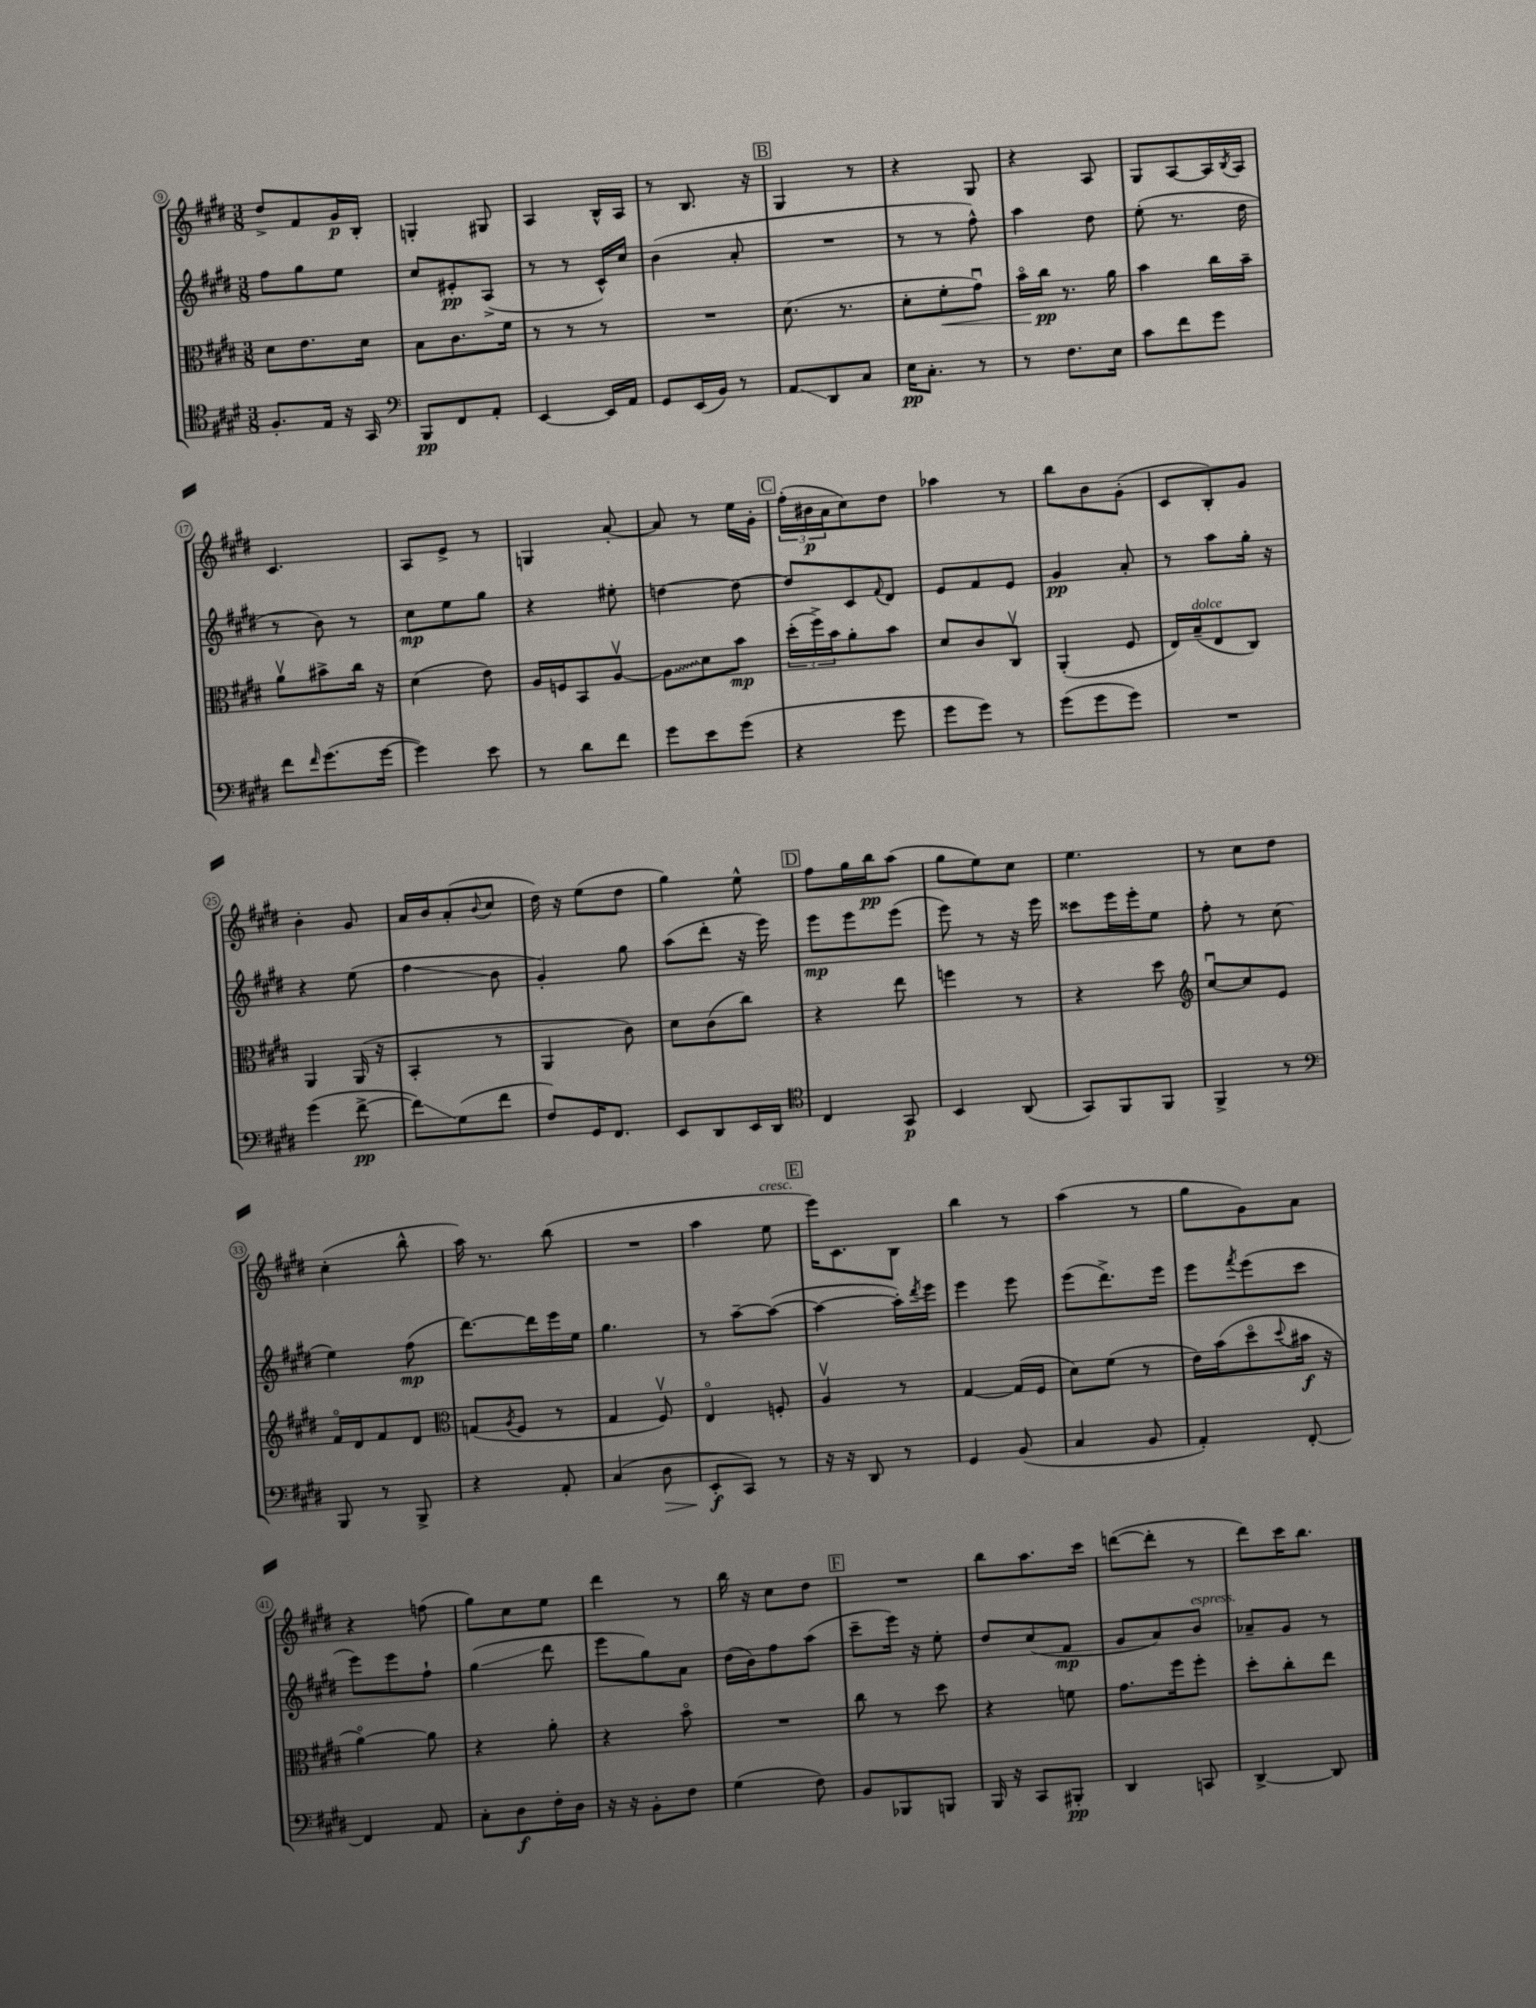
<<
\new StaffGroup <<
\new Staff = "s0" {
    \clef treble \key e \major \numericTimeSignature \time 3/8
    dis''8-> fis'8 gis'16\p b16-. |
    g4-. gis8 |
    a4 b16-^ a16 |
    r8 b8. r16 |
    \mark \markup { \box "B" } gis4 r8 |
    r4 gis8 |
    r4 a8 |
    gis8 a8~ a16 \acciaccatura { b8 } a16 |
    cis'4. |
    a8 e'8-> r8 |
    g4 a'8~-. |
    a'8 r8 e''16 gis'16-. |
    \mark \markup { \box "C" } \tuplet 3/2 { fis''16-.( bis'16\p a'16 } cis''8) dis''8 |
    aes''4 r8 |
    b''8 b'8 gis'8-.( |
    cis'8 b8-.) gis'8 |
    b'4-. gis'8 |
    a'16 b'16 a'8-.( \appoggiatura { b'8 } cis''8 |
    dis''16) r16 e''8( dis''8 |
    gis''4) e''8-^ |
    \mark \markup { \box "D" } fis''8 gis''16 b''16\pp a''8( |
    gis''8 e''8) cis''8 |
    e''4. |
    r8 cis''8 dis''8 |
    cis''4-.( b''8-^ |
    a''16) r8. b''8( |
    R4. |
    a''4 e''8^\markup { \italic "cresc." } |
    \mark \markup { \box "E" } e'''16) cis'8. b8 |
    b''4 r8 |
    a''4( r8 |
    gis''8 gis'8) a'8 |
    r4 f''8( |
    gis''8) cis''8 e''8 |
    dis'''4 r8 |
    b''16 r16 cis''8 dis''8 |
    \mark \markup { \box "F" } R4. |
    b''8 a''8. cis'''16 |
    d'''8~( d'''8-. r8 |
    dis'''8) cis'''16 b''8. \bar "|." |
}
\new Staff = "s1" {
    \clef treble \key e \major \numericTimeSignature \time 3/8
    fis''8 gis''8 e''8 |
    cis''8 eis'8-.\pp a8->( |
    r8 r8 cis'16-^) cis''16 |
    b'4( a'8-. |
    \mark \markup { \box "B" } R4. |
    r8 r8 fis''8-^) |
    a''4 dis''8 |
    e''8-.( r8. dis''16 |
    r8 b'8) r8 |
    cis''8\mp e''8 gis''8 |
    r4 eis''8-. |
    d''4~ d''8~ |
    \mark \markup { \box "C" } d''8 cis'8 \appoggiatura { fis'8 } dis'8 |
    e'8 fis'8 e'8 |
    gis'4\pp a'8-. |
    r8 a''8 gis''16-. r16 |
    r4 e''8( |
    fis''4\glissando b'8 |
    gis'4-.) gis''8 |
    a''8( dis'''8-. r16 e'''16) |
    \mark \markup { \box "D" } e'''8\mp e'''8 e'''8( |
    e'''8) r8 r16 e'''16 |
    cisis'''8 e'''16 e'''16-. e''8 |
    fis''8-. r8 cis''8( |
    e''4) fis''8\mp( |
    dis'''8.~) dis'''16 e'''16 e''16 |
    gis''4. |
    r8 a''8~-- a''8~( |
    \mark \markup { \box "E" } a''4~ a''16-.) \acciaccatura { dis'''8 } e'''16 |
    e'''4 e'''8 |
    e'''8( dis'''8.->) e'''16 |
    e'''8 \acciaccatura { fis'''8 } e'''8( cis'''8 |
    e'''8) e'''8 fis''8-! |
    gis''4\glissando( dis'''8 |
    e'''8 gis''8) a'8 |
    dis''16( b'16) fis''8 a''8( |
    \mark \markup { \box "F" } cis'''8-- e'''16) r16 e''8-. |
    dis''8 cis''8( fis'8\mp |
    gis'8 a'8) b'8^\markup { \italic "espress." } |
    aes'8-- gis'8 r8 \bar "|." |
}
\new Staff = "s2" {
    \clef alto \key e \major \numericTimeSignature \time 3/8
    dis'8 e'8. dis'16 |
    b8 cis'8. fis'16 |
    r8 r8 r8 |
    R4. |
    \mark \markup { \box "B" } dis'8.( r8. |
    dis'8-. fis'8-.\< gis'8\downbow) |
    b'16\flageolet cis''16\pp\! r8. a'16 |
    b'4 cis''16 b'16-- |
    a'8\upbow bis'8-> cis''16 r16 |
    dis'4( e'8) |
    a16 f16 b,8 a8~\upbow |
    \once \override Glissando.style = #'zigzag a8\glissando dis'8 b'8\mp |
    \mark \markup { \box "C" } \tuplet 3/2 { dis''16-.( fis''16->) b'16 } a'8-. b'8 |
    dis'8 cis'8 cis8\upbow |
    a,4-.( fis8 |
    e16) b16--^\markup { \italic "dolce" }( e8 cis8) |
    a,4 a,16( r16 |
    b,4-. r8 |
    a,4 cis'8) |
    dis'8 cis'8( cis''8) |
    \mark \markup { \box "D" } r4 e''8 |
    f''4 r8 |
    r4 dis''8 |
    \clef treble cis''8~\downbow cis''8 e'8 |
    fis'16\flageolet dis'16 fis'8 dis'8 |
    \clef alto g8( \acciaccatura { a8 } fis8 r8 |
    gis4 fis8\upbow) |
    e4\flageolet f8-. |
    \mark \markup { \box "E" } a4\upbow r8 |
    gis4~ gis16( fis16 |
    dis'8) fis'8( r8 |
    e'16) b'16( dis''8\flageolet \appoggiatura { dis''8 } bis'16\f r16 |
    a'4~\flageolet) a'8 |
    r4 a'8-. |
    r4 b'8\flageolet |
    R4. |
    \mark \markup { \box "F" } cis''8 r8 dis''8 |
    r4 f'8 |
    gis'8. fis''16 fis''8-. |
    dis''8-. cis''8-. e''8 \bar "|." |
}
\new Staff = "s3" {
    \clef tenor \key e \major \numericTimeSignature \time 3/8
    fis8.-. e16 r16 gis,16 |
    \clef bass b,,8\pp fis,8 a,8-. |
    e,4~ e,16 a,16 |
    gis,8 e,16( b,16) r8 |
    \mark \markup { \box "B" } a,8\glissando dis,8 cis8 |
    e16\pp cis8.-. r8 |
    r8 fis8. e16 |
    cis'8 fis'8 gis'8 |
    fis'8 \grace { fis'16 } gis'8.( gis'16~ |
    gis'4) e'8 |
    r8 dis'8 fis'8 |
    gis'8 e'8 gis'8( |
    \mark \markup { \box "C" } r4 gis'8 |
    gis'8 gis'8) r8 |
    gis'8( gis'8 gis'8) |
    R4. |
    gis'4( fis'8~->\pp |
    fis'8\glissando) gis8( fis'8 |
    fis8) gis,16 fis,8. |
    e,8 dis,8 e,16 dis,16 |
    \mark \markup { \box "D" } \clef tenor cis4 gis,8\p |
    b,4 a,8( |
    gis,8) fis,8 fis,8 |
    fis,4-> r8 |
    \clef bass b,,8 r8 b,,8-> |
    r4 a,8-. |
    cis4( dis8\> |
    e,8-.\f\! cis,8) r8 |
    \mark \markup { \box "E" } r16 r16 dis,8 r8 |
    gis,4 b,8( |
    cis4 b,8 |
    a,4-.) fis,8~-. |
    fis,4 a,8 |
    cis8-. dis8\f fis16-. dis16 |
    r16 r16 b,8-. fis8 |
    gis4( fis8) |
    \mark \markup { \box "F" } b,8 bes,,8 b,,8 |
    b,,16 r16 cis,8 bis,,8-.\pp |
    dis,4 c,8 |
    dis,4~-> dis,8 \bar "|." |
}
>>
>>
\layout { \context { \Score currentBarNumber = #9 \override BarNumber.stencil = #(make-stencil-circler 0.1 0.3 ly:text-interface::print) } }
